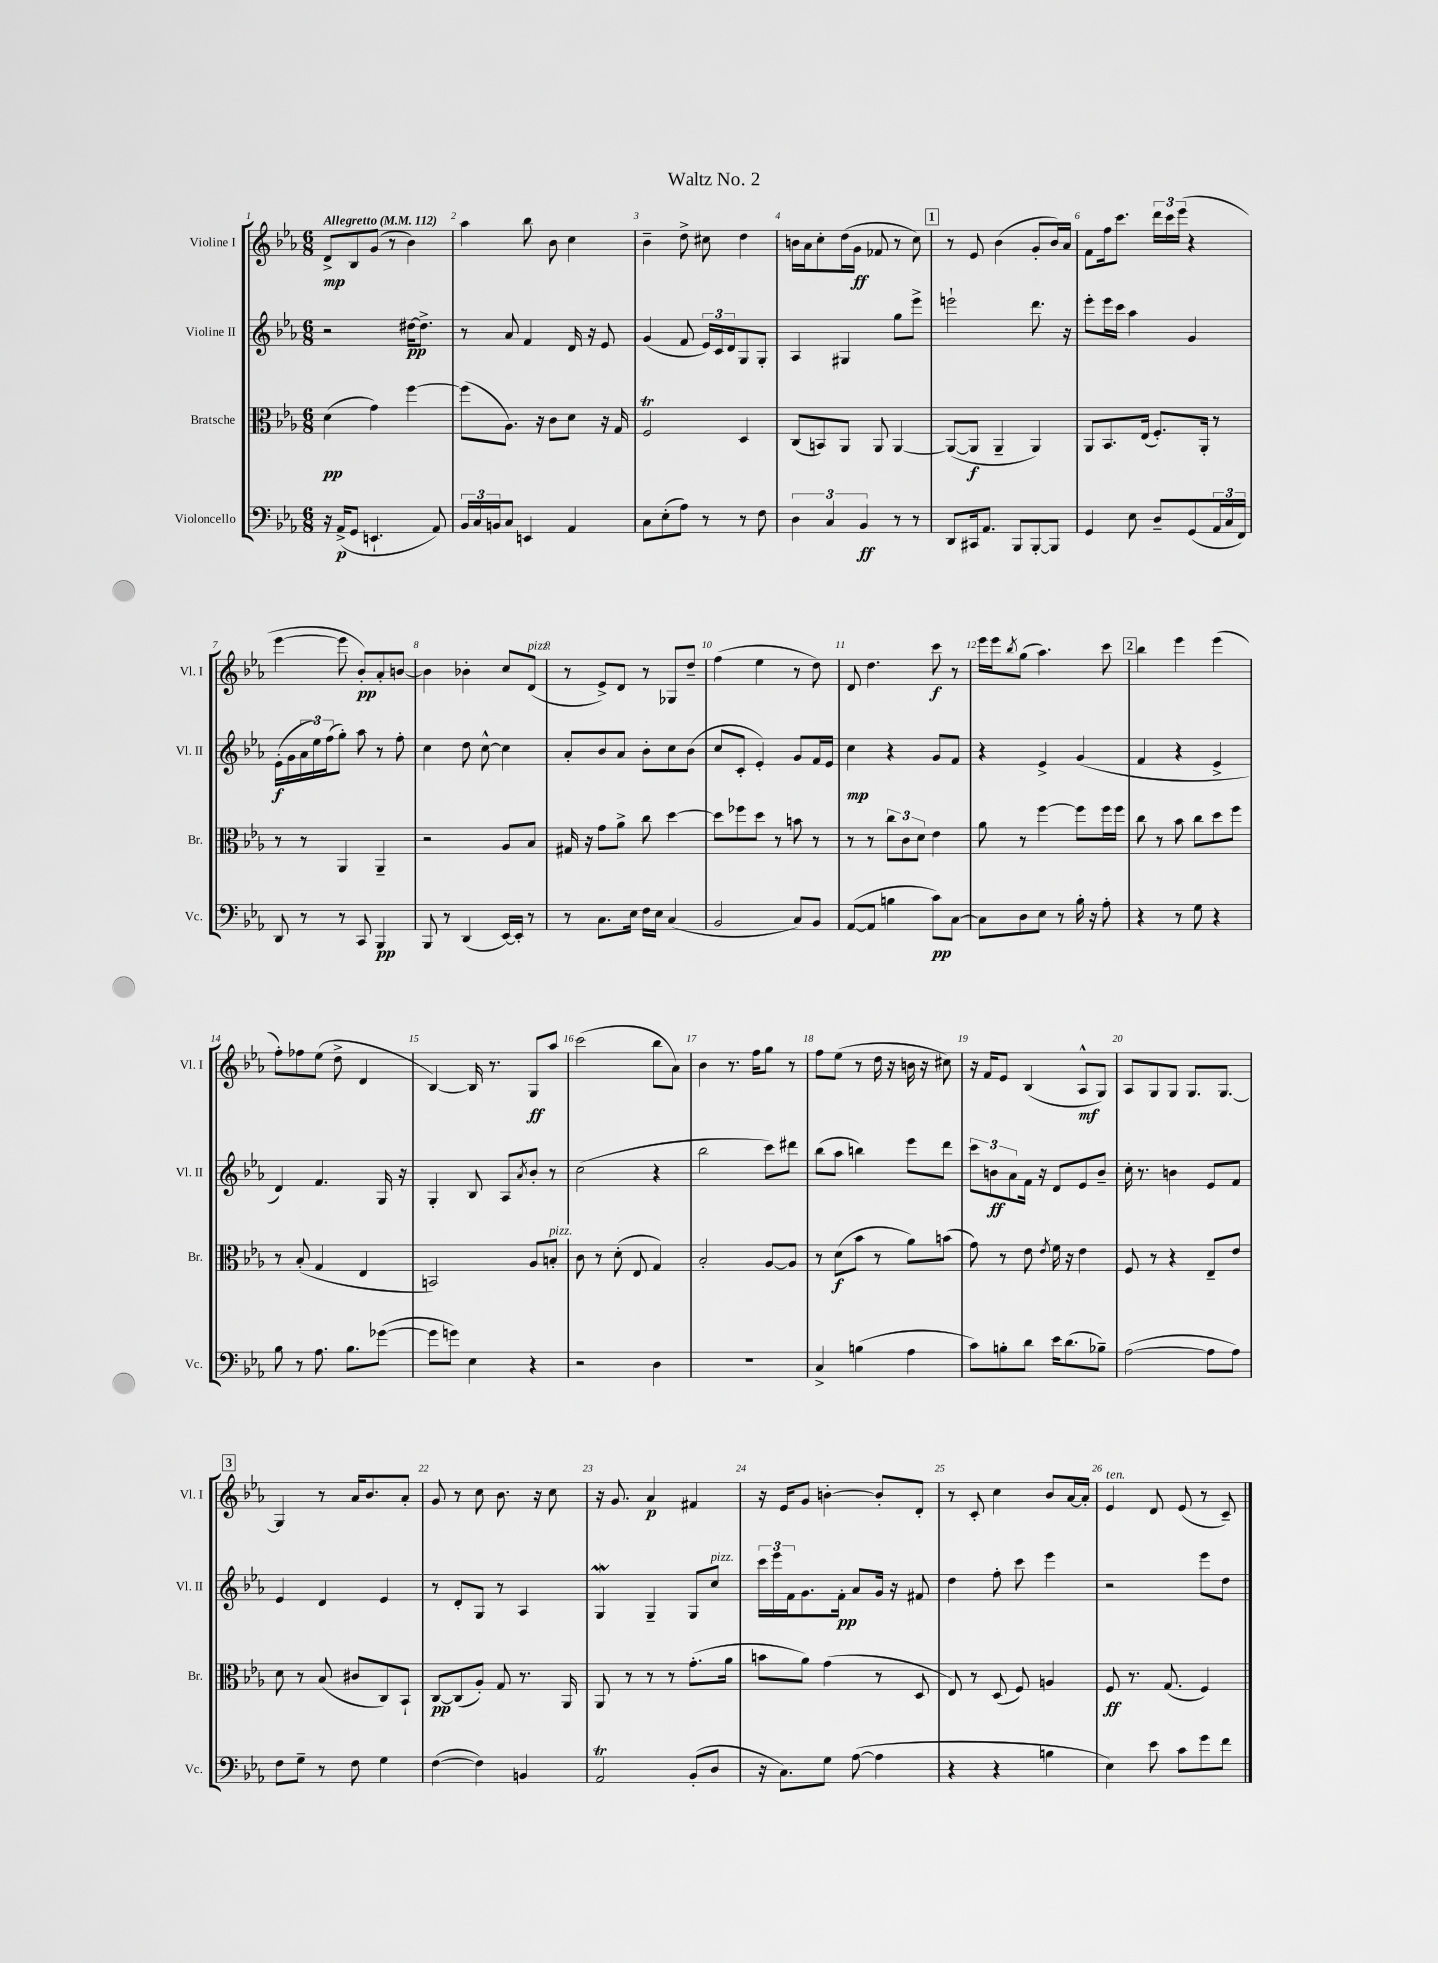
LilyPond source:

\header { title = "Waltz No. 2" }
<<
\new StaffGroup <<
\new Staff = "s0" \with { instrumentName = "Violine I" shortInstrumentName = "Vl. I" } {
    \clef treble \key ees \major \numericTimeSignature \time 6/8 \tempo "Allegretto" 4 = 112
    d'8->\mp bes8 g'8( r8 bes'4) |
    aes''4 bes''8 bes'8 c''4 |
    bes'4-- d''8-> cis''8 d''4 |
    b'16 aes'16 c''8-. d''16( g'16\ff fes'8 r8 c''8) |
    \mark \markup { \box "1" } r8 ees'8 bes'4( g'8-. bes'16) aes'16 |
    f'8 f''16 c'''8. \tuplet 3/2 { d'''16 c'''16 ees'''16( } r4 |
    ees'''4~ ees'''8 bes'8-.\pp) aes'8-. b'8~ |
    b'4 bes'4-. c''8 d'8^\markup { \italic "pizz." }( |
    r8 ees'8->) d'8 r8 ges8 d''8-- |
    f''4( ees''4 r8 d''8) |
    d'8 d''4. c'''8\f r8 |
    ees'''16 ees'''16 \acciaccatura { bes''8 } g''8( aes''4.) c'''8 |
    \mark \markup { \box "2" } bes''4 ees'''4 ees'''4( |
    f''8-.) fes''8 ees''8( d''8-> d'4 |
    bes4~) bes16 r8. g8\ff aes''8 |
    c'''2( bes''8 aes'8) |
    bes'4 r8. f''16 g''8 r8 |
    f''8 ees''8( r8 d''16 r16 b'16 r16 cis''8) |
    r16 f'16 ees'8 bes4( aes8-^\mf g8) |
    aes8 g8 g8 g8. g8.~ |
    \mark \markup { \box "3" } g4 r8 aes'16 bes'8. aes'8-. |
    g'8 r8 c''8 bes'8. r16 c''8 |
    r16 g'8. aes'4\p fis'4 |
    r16 ees'16 g'8 b'4~-. b'8-. d'8-. |
    r8 c'8-. c''4 bes'8 aes'16~ aes'16-. |
    ees'4^\markup { \italic "ten." } d'8 ees'8( r8 c'8--) \bar "|." |
}
\new Staff = "s1" \with { instrumentName = "Violine II" shortInstrumentName = "Vl. II" } {
    \clef treble \key ees \major \numericTimeSignature \time 6/8
    r2 dis''16~\pp dis''8.-> |
    r8 aes'8 f'4 d'16 r16 ees'8 |
    g'4( f'8 \tuplet 3/2 { ees'16) c'16 d'16 } g8 g8-. |
    aes4 gis4 g''8 ees'''8-> |
    \mark \markup { \box "1" } e'''2-! d'''8. r16 |
    ees'''8-. ees'''16 c'''16 aes''4 g'4 |
    ees'16-.\f( g'16 \tuplet 3/2 { aes'16 ees''16) f''16( } g''8-.) aes''8 r8 f''8-. |
    c''4 d''8 c''8~-^ c''4 |
    aes'8-. bes'8 aes'8 bes'8-. c''8 bes'8( |
    c''8 c'8-. ees'4-.) g'8 f'16 ees'16 |
    c''4\mp r4 g'8 f'8 |
    r4 ees'4-> g'4( |
    \mark \markup { \box "2" } f'4 r4 ees'4-> |
    d'4) f'4. g16 r16 |
    g4-. bes8 aes8 \acciaccatura { aes'8 } bes'8-. r8 |
    c''2( r4 |
    bes''2 c'''8) dis'''8 |
    bes''8( aes''8 b''4) ees'''8 d'''8 |
    \tuplet 3/2 { c'''8 b'8\ff aes'8 } f'16 r16 d'8 ees'8 b'8-- |
    c''16-. r8. b'4 ees'8 f'8 |
    \mark \markup { \box "3" } ees'4 d'4 ees'4 |
    r8 d'8-. g8 r8 aes4 |
    g4\mordent g4-- g8 c''8^\markup { \italic "pizz." } |
    \tuplet 3/2 { c'''16 ees'''16 f'16 } g'8. f'16-.\pp aes'8 g'16 r16 fis'8 |
    d''4 f''8-. c'''8 ees'''4 |
    r2 ees'''8 d''8 \bar "|." |
}
\new Staff = "s2" \with { instrumentName = "Bratsche" shortInstrumentName = "Br." } {
    \clef alto \key ees \major \numericTimeSignature \time 6/8
    d'4\pp( g'4) f''4~ |
    f''8( aes8.) r16 c'8 d'8 r16 g16 |
    f2\trill d4 |
    c8( b,8) aes,8 aes,8 aes,4~ |
    \mark \markup { \box "1" } aes,8~( aes,8\f aes,4-- aes,4) |
    aes,8 bes,8. ees16( f8.-.) aes,16-. r8 |
    r8 r8 aes,4 aes,4-- |
    r2 aes8 bes8 |
    gis16 r16 g'8 aes'8-> c''8 d''4~ |
    d''8 fes''8 d''8 r8 b'8 r8 |
    r8 r8 \tuplet 3/2 { c''8 c'8 d'8 } ees'4 |
    aes'8 r8 f''4~ f''8 f''16 f''16 |
    \mark \markup { \box "2" } c''8 r8 bes'8 c''8 d''8 f''8 |
    r8 bes8-.( g4 ees4 |
    b,2) aes8 b8-.^\markup { \italic "pizz." } |
    c'8 r8 d'8-.( ees8 g4) |
    bes2-. aes8~ aes8 |
    r8 d'8\f( bes'8 r8 aes'8) b'8( |
    g'8) r8 ees'8 \acciaccatura { ees'8 } f'16 r16 ees'4 |
    f8 r8 r4 ees8-- ees'8 |
    \mark \markup { \box "3" } d'8 r8 bes8( cis'8 c8) bes,8-! |
    c8~\pp c8( aes8-.) g8 r8. aes,16 |
    aes,8 r8 r8 r8 g'8.-.( aes'16 |
    b'8 aes'8) g'4( r8 d8 |
    ees8) r8 d8( f8) a4 |
    f8\ff r8. g8.( f4) \bar "|." |
}
\new Staff = "s3" \with { instrumentName = "Violoncello" shortInstrumentName = "Vc." } {
    \clef bass \key ees \major \numericTimeSignature \time 6/8
    r16 aes,16->\p( g,8 e,4.-! aes,8) |
    \tuplet 3/2 { bes,16 c16 b,16 } c8 e,4 aes,4 |
    c8 ees8-.( aes8) r8 r8 f8 |
    \tuplet 3/2 { d4 c4 bes,4\ff } r8 r8 |
    \mark \markup { \box "1" } d,8 cis,16 aes,8. bes,,8 bes,,8~-. bes,,8 |
    g,4 ees8 d8-- g,8( \tuplet 3/2 { aes,16 c16 f,16) } |
    d,8 r8 r8 c,8 bes,,4\pp |
    bes,,8 r8 d,4( ees,16~) ees,16-. r8 |
    r8 c8. ees16 f16 ees16 c4( |
    bes,2 c8) bes,8 |
    aes,8~( aes,8 b4 c'8\pp) c8~ |
    c8 d8 ees8 r8 bes16-. r16 aes8-. |
    \mark \markup { \box "2" } r4 r8 g8 r4 |
    bes8 r8 aes8. bes8. ges'8~( |
    ges'8 g'8) ees4 r4 |
    r2 d4 |
    R2. |
    c4-> b4( aes4 |
    c'8) b8-. d'8 ees'16 d'8.( bes8--) |
    aes2~( aes8 aes8) |
    \mark \markup { \box "3" } f8 g8-- r8 f8 g4 |
    f4~( f4) b,4 |
    aes,2\trill bes,8-.( d8 |
    r16 c8.) g8 aes8~( aes4 |
    r4 r4 b4 |
    ees4) ees'8 c'8 g'8 f'8 \bar "|." |
}
>>
>>
\layout { \context { \Score \override BarNumber.break-visibility = ##(#f #t #t) barNumberVisibility = #all-bar-numbers-visible } }
